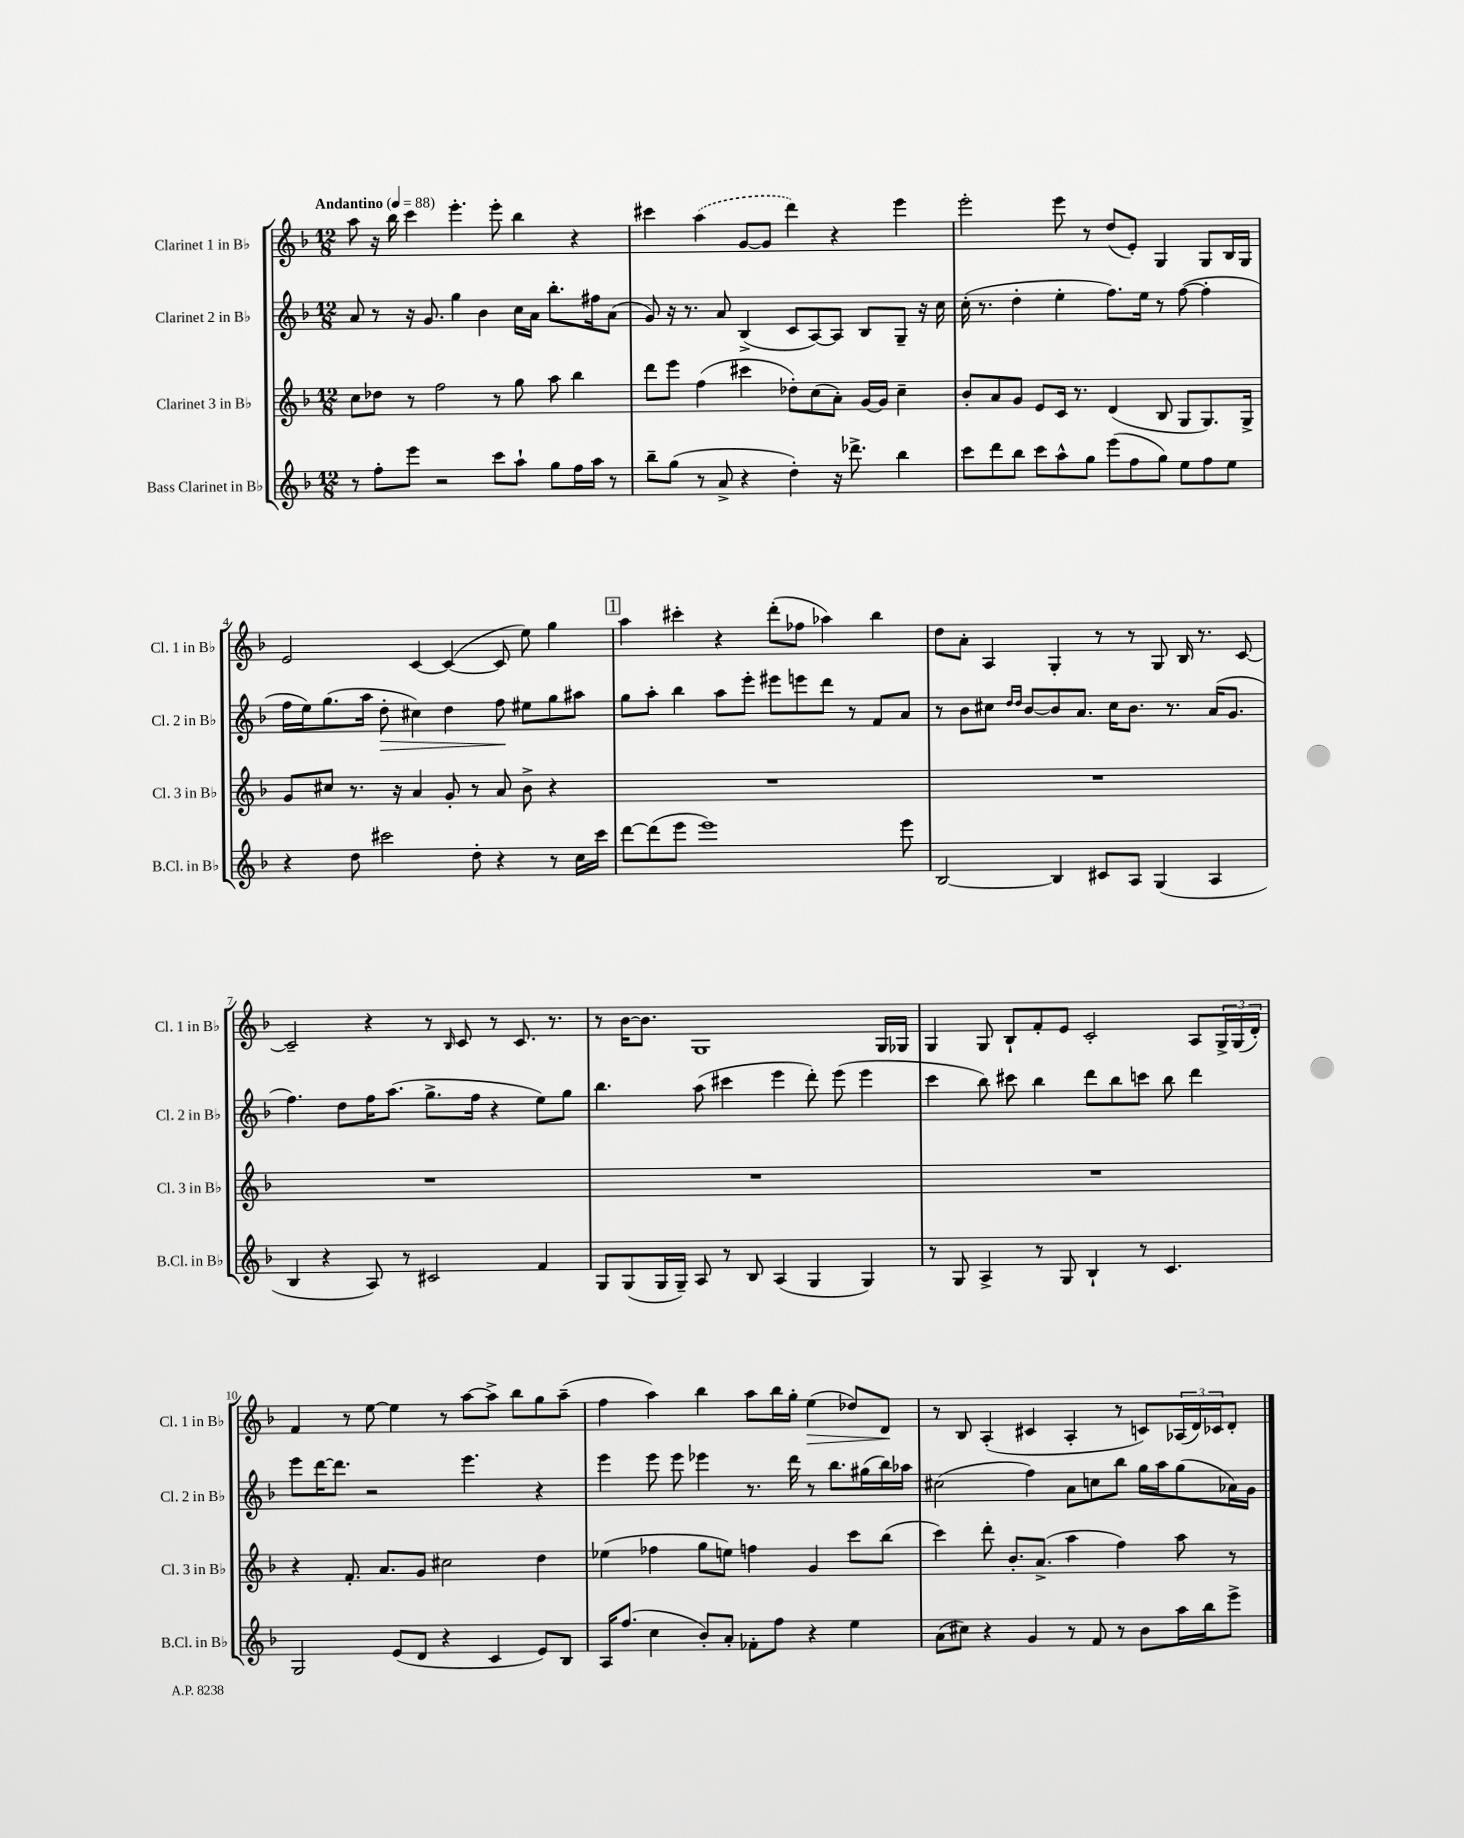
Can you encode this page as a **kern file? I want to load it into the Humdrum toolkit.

**kern	**kern	**kern	**kern
*staff4	*staff3	*staff2	*staff1
*clefG2	*clefG2	*clefG2	*clefG2
*k[b-]	*k[b-]	*k[b-]	*k[b-]
*M12/8	*M12/8	*M12/8	*M12/8
*MM88	*MM88	*MM88	*MM88
8r	8cc	8a	8aa
8ff'	8dd-	8r	16r
.	.	.	16bb-
8eee	8r	16r	4ccc
.	.	8.g	.
2r	2ff	.	.
.	.	4gg	4.eee'
.	.	4b-	.
8ccc	8r	.	8eee'
8aa`	8gg	16cc	4bb-
.	.	16a	.
8gg	8aa	8.bb-'	.
16ff	4bb-	.	4r
16aa	.	16ff#	.
8r	.	(8a	.
=	=	=	=
8bb-~	8ddd	8g)	4ccc#
(8gg	8eee	16r	.
.	.	8.r	.
8r	(4ff	.	(4aa
8a^	.	8a	.
4r	4ccc#	(4B-^	[8g
.	.	.	8g]
4dd')	8dd-')	8c	4ddd)
.	(8cc	[8A)	.
16r	8a')	8A]	4r
8.ddd-^	.	.	.
.	[16g	8B-	.
.	16g]	.	.
4bb-	4cc~	8G~	4eee
.	.	16r	.
.	.	16cc	.
=	=	=	=
8ccc	8b-'	(16cc'	2eee'
.	.	8.r	.
8ddd	8a	.	.
8bb-	8g	4dd'	.
8ccc	8e	.	.
8aa^^	16c	4ee'	8eee
.	8.r	.	.
8gg	.	.	8r
(8eee	(4d	8.ff)	(8dd
8ff	.	.	8e')
.	.	16ee	.
8gg)	8B-	8r	4G
8ee	8G	([8ff	.
8ff	8.G)	4ff']	8G
8ee	.	.	16B-
.	16G^	.	16G
=	=	=	=
4r	8g	16ff	2e
.	.	16ee)	.
.	8cc#	(8.gg	.
8dd	8.r	.	.
.	.	16aa	.
2ccc#	.	8dd'	.
.	16r	.	.
.	4a	4cc#)	[4c
.	8g'	4dd	(4c_
8dd'	8r	.	.
4r	8a	8ff	8c]
.	8b-^	8ee#	8ee)
8r	4r	8gg	4gg
16cc	.	8aa#	.
16ccc#	.	.	.
=	=	=	=
[8ddd	1.r	8gg	4aa
(8ddd]	.	8aa'	.
8eee	.	4bb-	4ccc#'
1eee)	.	.	.
.	.	8aa	4r
.	.	8eee'	.
.	.	8eee#	(8ddd'
.	.	8eee	8ff-
.	.	8ddd	4aa-)
.	.	8r	.
.	.	8f	4bb-
8eee	.	8a	.
=	=	=	=
[2B-	1.r	8r	8dd
.	.	8b-	8a'
.	.	8cc#	4A
.	.	16qqdd	.
.	.	16qqdd	.
.	.	[8b-	.
4B-]	.	8b-]	4G'
.	.	8.a	.
8c#	.	.	8r
.	.	16cc#	.
8A	.	8.b-	8r
(4G	.	.	8G
.	.	8.r	.
.	.	.	16B-
.	.	.	8.r
4A	.	(16a	.
.	.	8.g	.
.	.	.	[8c
=	=	=	=
4B-	1.r	4.ff)	2c~]
4r	.	.	.
.	.	8dd	.
8A)	.	16ff	4r
.	.	(8.aa	.
8r	.	.	.
2c#	.	8.gg^	8r
.	.	.	16qqB-
.	.	.	8c
.	.	16ff	.
.	.	4r	8r
.	.	.	8.c
4f	.	8ee)	.
.	.	.	8.r
.	.	8gg	.
=	=	=	=
8G	1.r	4.bb-	8r
(8G	.	.	[16b-
.	.	.	8.b-]
16G	.	.	.
16G~)	.	.	.
8A	.	(8aa	1G
8r	.	4ccc#	.
8B-	.	.	.
(4A	.	4eee	.
4G	.	8ddd')	.
.	.	(8eee	.
4G)	.	4eee	.
.	.	.	16G
.	.	.	16G-
=	=	=	=
8r	1.r	4ccc	4G
8G	.	.	.
4A^	.	8bb-)	8G
.	.	8ccc#	8B-`
8r	.	4bb-	8f'
8G	.	.	8e
4B-`	.	8ddd	2c'
.	.	8bb-	.
8r	.	8ccc	.
4.c	.	8bb-	.
.	.	4ddd	8A
.	.	.	24G^
.	.	.	(24G
.	.	.	24d')
=	=	=	=
2G	4r	8eee	4f
.	.	[16ddd	.
.	.	8.ddd]	.
.	8.f'	.	8r
.	.	2r	[8ee
.	8.a	.	.
(8e	.	.	4ee]
8d	8g	.	.
4r	2cc#	.	8r
.	.	4.eee	[8aa
4c	.	.	8aa^]
.	.	.	8bb-
8e)	4dd	4r	8gg
8B-	.	.	(8aa~
=	=	=	=
16A	(4ee-	4eee	4ff
(8.ff	.	.	.
4cc	4ff-	8eee	4aa)
.	.	8eee	.
8b-')	8gg	4eee-	4bb-
8a'	8ee)	.	.
8f-'	4ff	8.r	8aa
8ff	.	.	16bb-
.	.	16ddd	16gg'
4r	4g	8r	(4ee
.	.	8.bb-	.
4ee	8ccc	.	8dd-)
.	.	(16gg#	.
.	(8bb-	16bb-)	8d
.	.	16aa-	.
=	=	=	=
(8a	4ccc)	(2cc#	8r
8cc#)	.	.	8B-
4r	8ddd'	.	(4A'
.	8.b-'	.	.
4g	.	4ff)	4c#
.	(8.a^	.	.
8r	4aa	8a	4A'
8f	.	8cc	.
8r	4ff)	8bb-	8r
8b-	.	16gg	8c)
.	.	16aa	.
16aa	8aa	(8gg	(24A-
.	.	.	24d)
16bb-	.	.	.
.	.	.	24c-
8eee^	8r	16a-)	8d'
.	.	16g	.
==	==	==	==
*-	*-	*-	*-
